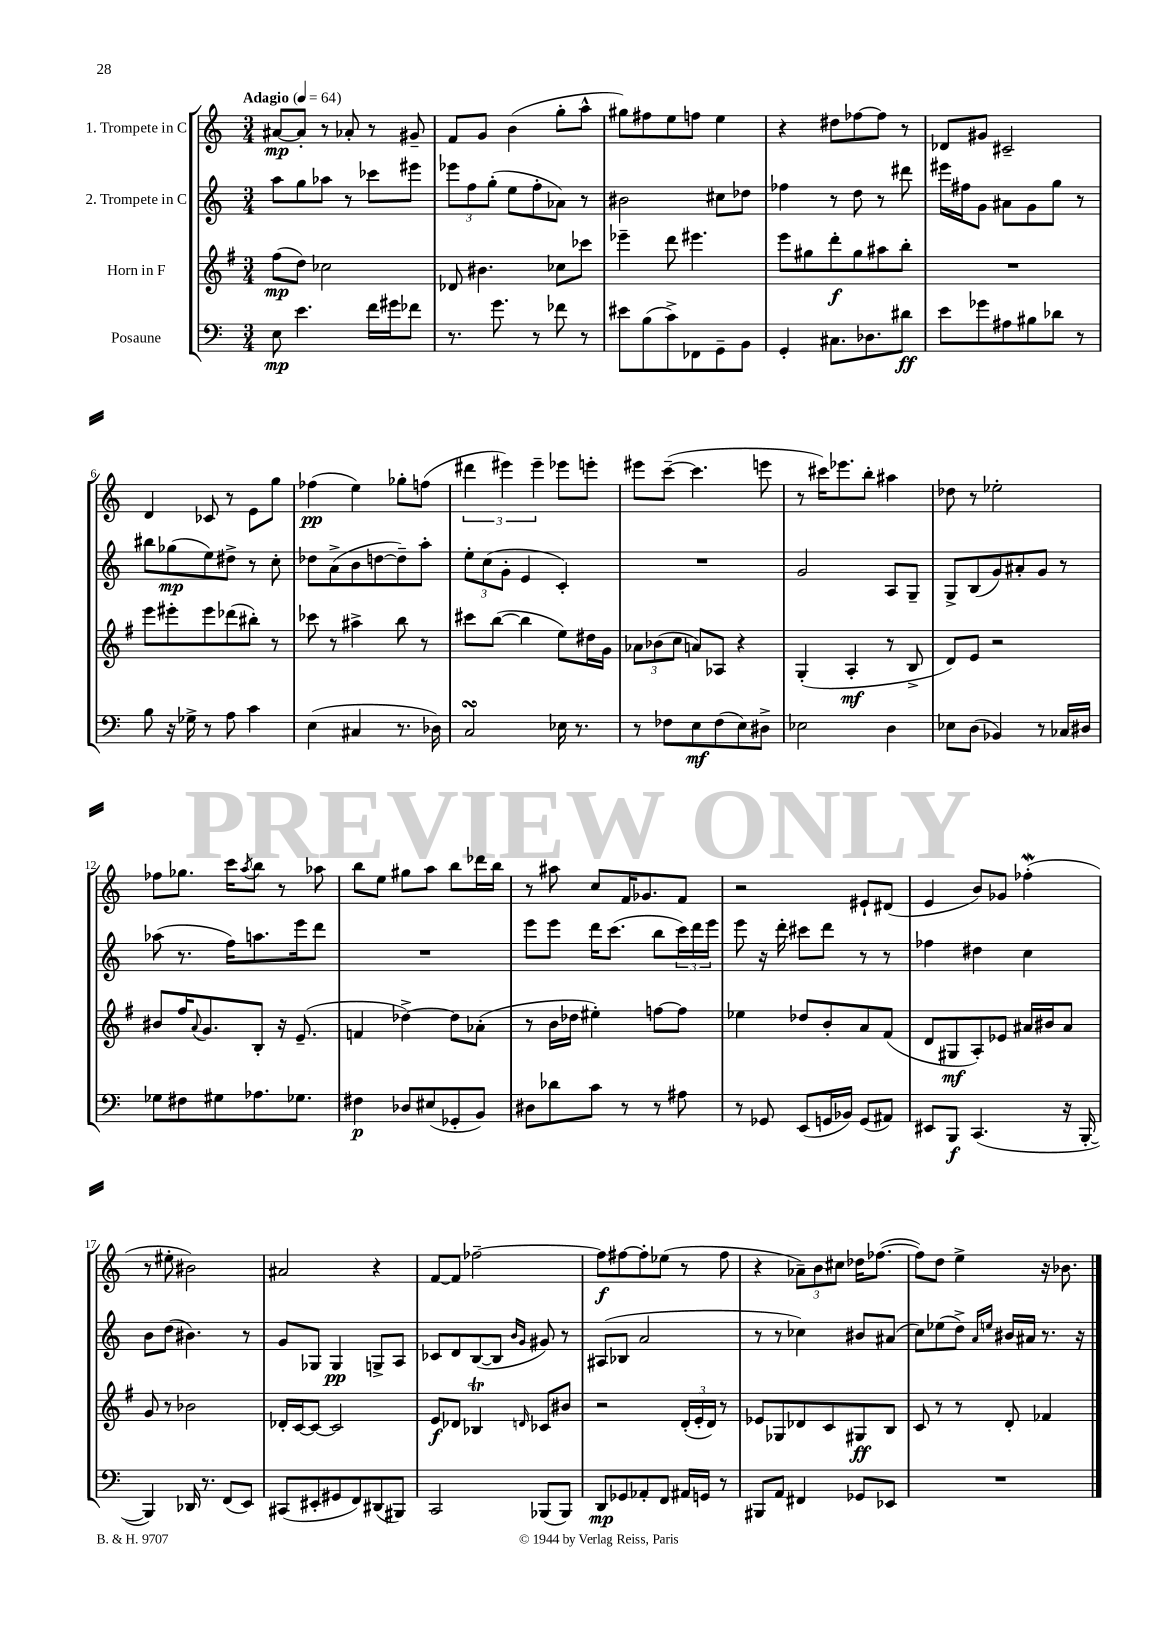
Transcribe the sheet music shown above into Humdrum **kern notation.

**kern	**kern	**kern	**kern
*staff4	*staff3	*staff2	*staff1
*clefF4	*clefG2	*clefG2	*clefG2
*k[]	*k[f#]	*k[]	*k[]
*M3/4	*M3/4	*M3/4	*M3/4
*MM64	*MM64	*MM64	*MM64
8E\	(8ff#\L	8aa\L	[8a#/L
4.e\	8dd\J)	8gg\	8a#'/]J
.	2cc-\	8aa-\J	8r
.	.	8r	8a-'/
16f\LL	.	8ccc-\L	8r
16g#\J	.	.	.
8f-\J	.	8eee#\J	8g#~/
=	=	=	=
8.r	8d-/	12eee-\L	8f/L
.	.	12ff\	.
.	4.b#\	.	8g/J
.	.	(12gg'\J	.
8.g\	.	.	.
.	.	8ee\L	(4b\
8r	.	8ff'\	.
8f-\	8cc-\L	8a-\J)	8gg'\L
8r	8ccc-\J	8r	8aa^^\J
=	=	=	=
8e#\L	4eee-~\	2b#\	8gg#\L)
(8B\	.	.	8ff#\
8c^\)	8ddd\	.	8ee\
8FF-\	4.eee#\	.	8ff\J
8GG~\	.	8cc#\L	4ee\
8BB\J	.	8dd-\J	.
=	=	=	=
4GG'/	8eee\L	4ff-\	4r
.	8gg#\	.	.
8.C#\L	8ddd'\	8r	8dd#\L
.	8gg#\	8dd\	[8ff-\
8.D-\	.	.	.
.	8aa#\	8r	8ff-\]J
8d#\J	8bb'\J	8ddd#\	8r
=	=	=	=
8e\L	2.r	16eee#\LL	8d-/L
.	.	16ff#\J	.
8g-\	.	8g\J	8g#/J
8A#\	.	8a#\L	2c#~/
8B#\	.	8g\	.
8d-\J	.	8gg\J	.
8r	.	8r	.
=	=	=	=
8B\	8eee\L	8bb#\L	4d/
16r	8eee#'\	(8gg-\	.
16G-^\	.	.	.
8r	8eee#\	8ee\)	8c-/
8A\	(8ddd-\	8dd#^\J	8r
4c\	8bb#'\J)	8r	8e\L
.	8r	8cc'\	8gg\J
=	=	=	=
(4E\	8ccc-\	8dd-\L	(4ff-\
.	8r	(8a^\	.
4C#/	4aa#^\	8b\	4ee\)
.	.	[8dd\	.
8.r	8bb\	8dd~\])	8gg-'\L
.	8r	8aa'\J	(8ff\J
16D-\)	.	.	.
=	=	=	=
2C/	8ccc#\L	12ee'\L	6ddd#\
.	.	(12cc\	.
.	([8bb\J	.	.
.	.	12g'\J	6eee#\)
.	4bb\]	4e/	.
.	.	.	6eee#~\
16E-\	8ee\L)	4c'/)	8eee-\L
8.r	.	.	.
.	16dd#\L	.	8eee'\J
.	16g\JJ	.	.
=	=	=	=
8r	12a-\L	2.r	8eee#\L
.	(12b-\	.	.
8F-\L	.	.	([8ccc~\J
.	12cc\J	.	.
8E\	8a/L)	.	4.ccc\]
(8F-\	8A-/J	.	.
8E\)	4r	.	.
8D#^\J	.	.	8eee\
=	=	=	=
2E-\	(4G'/	2g/	8r
.	.	.	16ccc#\LK)
.	.	.	8.eee-\
.	4A'/	.	.
.	.	.	8bb'\J
4D\	8r	8A/L	4aa#\
.	8B^/	8G~/J	.
=	=	=	=
8E-\L	8d/L)	8G^/L	8dd-\
(8D\J	8e/J	(8B/	8r
4BB-/)	2r	8g/)	2ee-'\
.	.	8a#'/	.
8r	.	8g/J	.
16C-/LL	.	8r	.
16D#/JJ	.	.	.
=	=	=	=
8G-\L	8b#/L	(8aa-\	8ff-\L
8F#\	16ff#/K	8.r	8.gg-\J
.	8qqa/	.	.
.	8.g/	.	.
8G#\	.	.	.
.	.	16ff\LK)	16ccc\LK
.	.	.	8qaa/
8.A-\	8B'/J	8.aa\	8bb\J
.	16r	.	8r
8.G-\J	(8.e~/	16eee\k	.
.	.	8ddd\J	8aa-\
=	=	=	=
4F#\	4f/	2.r	8bb\L
.	.	.	8ee\J
8D-/L	[4dd-^\)	.	8gg#\L
(8E#/	.	.	8aa\J
8GG-'/	8dd-\]L	.	8bb\L
8BB/J)	(8a-'\J	.	16ddd-\L
.	.	.	16bb\JJ
=	=	=	=
8D#\L	8r	8eee\L	8r
8d-\	16b\LL	8eee\J	8aa#\
.	16dd-\JJ	.	.
8c\J	4ee#'\)	16ddd\LK	8cc/L
.	.	(8.ccc\J	.
8r	.	.	16f/K
.	.	.	8.g-/
8r	[8ff\L	8bb\L	.
8A#\	8ff\]J	24ccc\L)	8f/J
.	.	24ddd\	.
.	.	24eee\JJ	.
=	=	=	=
8r	4ee-\	8eee\	2r
8GG-/	.	16r	.
.	.	16ddd'\	.
(8EE/L	8dd-/L	8ccc#\L	.
16GG/L	8b'/	8ddd\J	.
16BB-/JJ)	.	.	.
(8GG/L	8a/	8r	8e#`/L
8AA#/J)	(8f#/J	8r	(8d#/J
=	=	=	=
8EE#/L	8d/L	4ff-\	4e/
8BBB/J	8G#/	.	.
(4.CC/	8A'/)	4dd#\	8b/L)
.	8e-/J	.	8g-/J
.	16a#/LL	4cc\	(4ff-'\
.	16b#/J	.	.
16r	8a#/J	.	.
[16BBB'/	.	.	.
=	=	=	=
4BBB/])	8g/	8b\L	8r
.	8r	(8dd\J	8ee#'\
16DD-/	2b-\	4.b#\)	2b#\)
8.r	.	.	.
(8FF/L	.	.	.
8EE/J)	.	8r	.
=	=	=	=
(8CC#/L	16d-'/LL	8g/L	2a#/
.	[16c/J	.	.
8EE#'/	8c/_J	8G-/J	.
8GG#/	2c/]	4G-/	.
8FF/)	.	.	.
(8DD#/	.	8G^/L	4r
8BBB#/J)	.	8A/J	.
=	=	=	=
2CC/	8e/L	8c-/L	[8f/L
.	8d-/J	8d/	8f/]J
.	4B-/	([8B/	[2ff-~\
.	.	8B/]J	.
.	.	16qqb/LL	.
.	16qqd/	16qqg/JJ	.
(8BBB-/L	8c-/L	8g#/)	.
8BBB-/J)	8b#/J	8r	.
=	=	=	=
8DD/L	2r	(8A#/L	8ff-\]L
8GG-/	.	8B-/J	[8ff#\
8AA-'/	.	2a/	8ff#'\]
8FF/J	.	.	(8ee-\J
16AA#/LL	(24d'/LL	.	8r
.	24e'/	.	.
16GG/JJ	.	.	.
.	24d/JJ)	.	.
8r	8r	.	8ff#\
=	=	=	=
8BBB#/L	8e-/L	8r	4r
8AA/J	8G-/	8r	.
4FF#/	8d-/	4cc-\)	12a-~\L)
.	.	.	12b\
.	8c/	.	.
.	.	.	12cc#\J
8GG-/L	8G#/	8b#/L	16dd-\LK
.	.	.	([8.ff-\J
8EE-/J	8B/J	(8a#/J	.
=	=	=	=
2.r	8c/	8cc\L)	8ff-\]L)
.	8r	(8ee-\	8dd\J
.	8r	8dd^\J)	4ee^\
.	.	16qqa/LL	.
.	.	16qqee/JJ	.
.	8d'/	16b#/LL	.
.	.	16a#/JJ	.
.	4f-/	8.r	16r
.	.	.	8.b-\
.	.	16r	.
==	==	==	==
*-	*-	*-	*-
